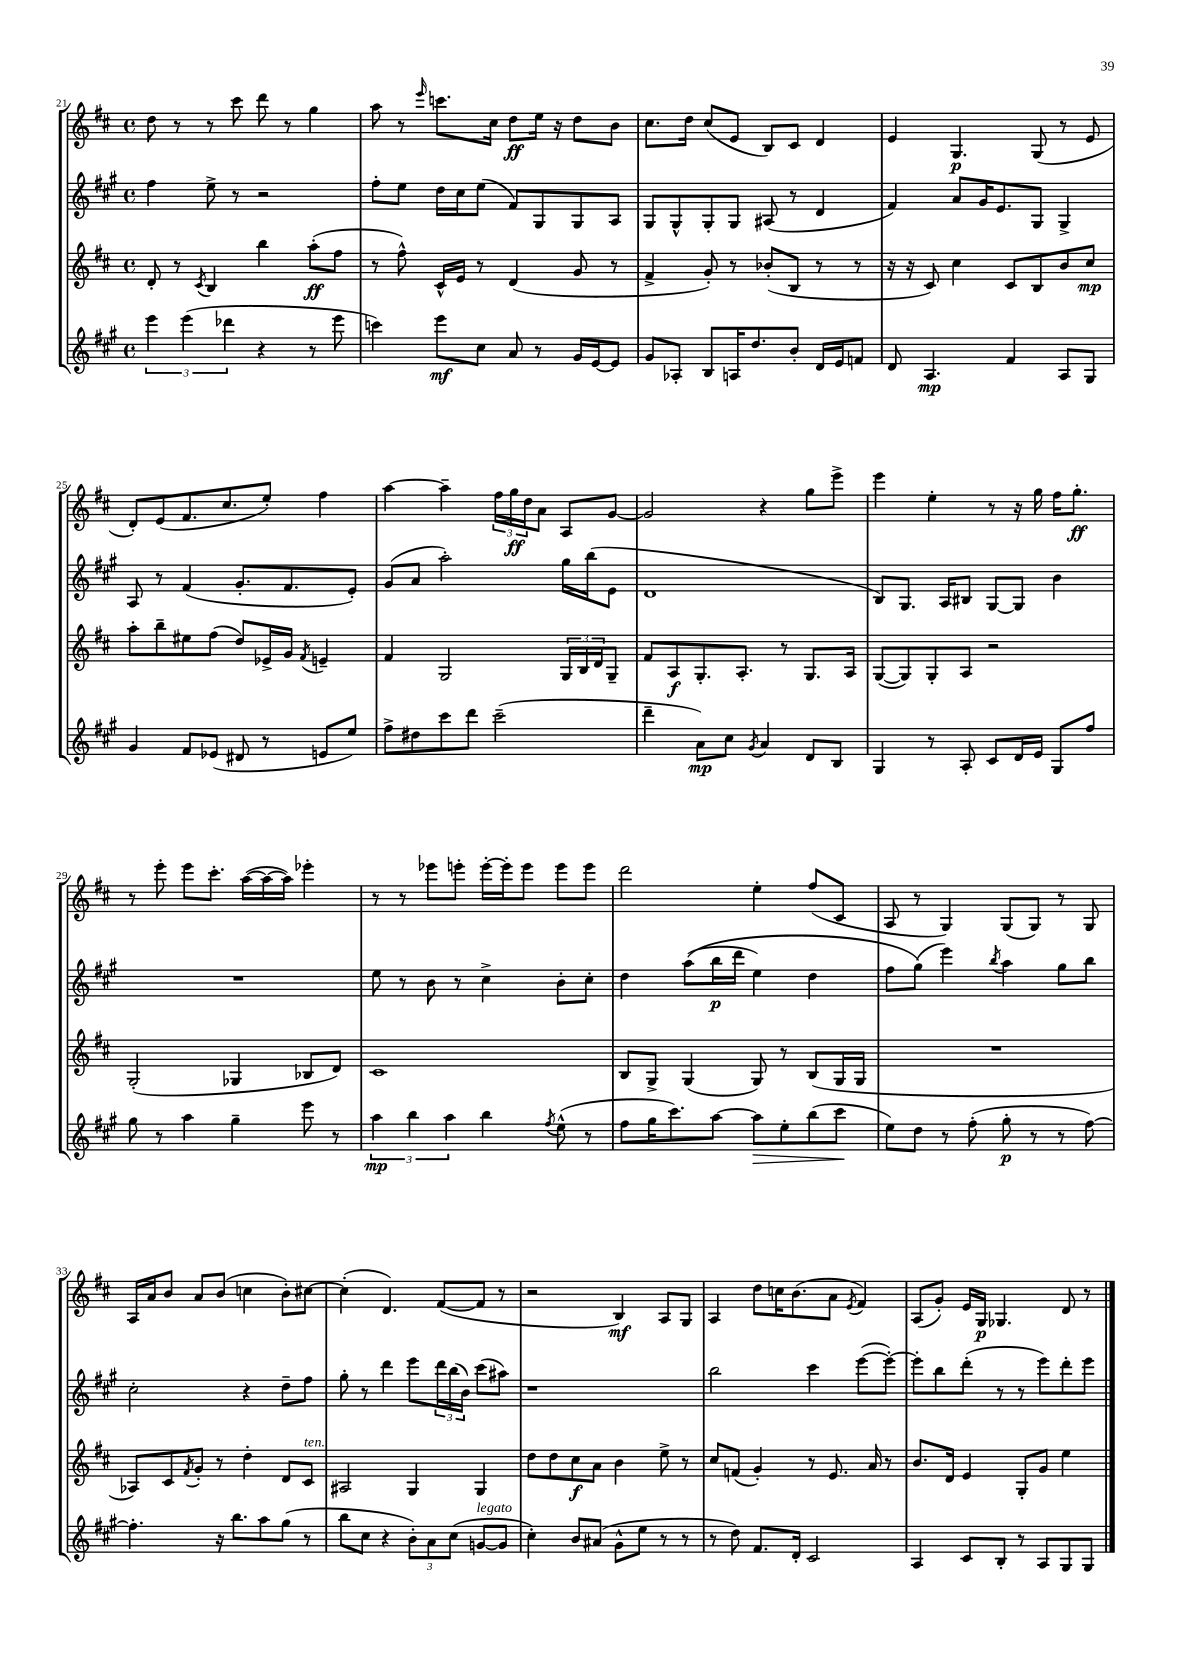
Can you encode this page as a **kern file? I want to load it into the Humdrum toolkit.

**kern	**kern	**kern	**kern
*staff4	*staff3	*staff2	*staff1
*clefG2	*clefG2	*clefG2	*clefG2
*k[f#c#g#]	*k[f#c#]	*k[f#c#g#]	*k[f#c#]
*M4/4	*M4/4	*M4/4	*M4/4
*met(c)	*met(c)	*met(c)	*met(c)
6eee	8d'	4ff#	8dd
.	8r	.	8r
(6eee	.	.	.
.	8qc#	.	.
.	4B	8ee^	8r
6ddd-	.	.	.
.	.	8r	8ccc#
4r	4bb	2r	8ddd
.	.	.	8r
8r	(8aa'	.	4gg
8eee	8ff#	.	.
=	=	=	=
4ccc)	8r	8ff#'	8aa
.	8ff#^^)	8ee	8r
.	.	.	16qqeee
8eee	16c#^^	16dd	8.ccc
.	16e	16cc#	.
8cc#	8r	(8ee	.
.	.	.	16cc#
8a	(4d	8f#)	8dd
8r	.	8G#	16ee
.	.	.	16r
16g#	8g	8G#	8dd
[16e	.	.	.
8e]	8r	8A	8b
=	=	=	=
8g#	4f#^	8G#	8.cc#
8A-'	.	8G#^^	.
.	.	.	16dd
8B	8g')	8G#'	(8cc#
16A	8r	8G#	8e
8.dd	.	.	.
.	(8b-'	(8A#	8B)
8b'	8B	8r	8c#
16d	8r	4d	4d
16e	.	.	.
8f	8r	.	.
=	=	=	=
8d	16r	4f#)	4e
.	16r	.	.
4.A	8c#)	.	.
.	4cc#	8a	4.G
.	.	16g#	.
.	.	8.e	.
4f#	8c#	.	.
.	8B	8G#	(8G
8A	8b	4G#^	8r
8G#	8cc#	.	8e
=	=	=	=
4g#	8aa'	8A	8d')
.	8bb~	8r	(8e
8f#	8ee#	(4f#	8.f#
(8e-	(8ff#	.	.
.	.	.	8.cc#
8d#	8dd)	8.g#'	.
8r	16e-^	.	8ee')
.	16g	8.f#	.
.	8qf#	.	.
8e	4e~	.	4ff#
8ee)	.	8e')	.
=	=	=	=
8ff#^	4f#	(8g#	[4aa
8dd#	.	8a	.
8ccc#	2G	2aa')	4aa~]
8ddd	.	.	.
(2ccc#~	.	.	24ff#
.	.	.	24gg
.	.	.	24dd
.	.	.	8a
.	24G	16gg#	8A
.	24B	.	.
.	.	(16bb	.
.	24d	.	.
.	8G~	8e	[8g
=	=	=	=
4ddd~	8f#	1d	2g]
.	8A	.	.
8a)	8.G'	.	.
8cc#	.	.	.
.	8.A'	.	.
8qg#	.	.	.
4a	.	.	4r
.	8r	.	.
8d	8.G	.	8gg
8B	.	.	8eee^
.	16A	.	.
=	=	=	=
4G#	([8G	8B)	4eee
.	8G])	8.G#	.
8r	8G'	.	4ee'
.	.	16A	.
8A'	8A	8B#	.
8c#	2r	[8G#	8r
16d	.	8G#]	16r
16e	.	.	16gg
8G#	.	4b	16ff#
.	.	.	8.gg'
8ff#	.	.	.
=	=	=	=
8gg#	(2G'	1r	8r
8r	.	.	8eee'
4aa	.	.	8eee
.	.	.	8.ccc#'
4gg#~	4G-	.	.
.	.	.	([16aa
.	.	.	16aa_
.	.	.	16aa])
8eee	8B-	.	4eee-'
8r	8d)	.	.
=	=	=	=
6aa	1c#	8ee	8r
.	.	8r	8r
6bb	.	.	.
.	.	8b	8eee-
6aa	.	.	.
.	.	8r	8eee'
4bb	.	4cc#^	[16eee'
.	.	.	16eee']
.	.	.	8eee
8qff#	.	.	.
(8ee^^	.	8b'	8eee
8r	.	8cc#'	8eee
=	=	=	=
8ff#	8B	4dd	2ddd
16gg#	8G^	.	.
8.ccc#)	.	.	.
.	(4G	&((8aa	.
[8aa	.	16bb	.
.	.	16ddd	.
8aa]	8G)	4ee)	4ee'
8ee'	8r	.	.
(8bb	(8B	4dd	(8ff#
8ccc#	16G	.	8c#
.	16G	.	.
=	=	=	=
8ee)	1r	8ff#	8A
8dd	.	(8gg#&)	8r
8r	.	4eee)	4G)
(8ff#'	.	.	.
.	.	8qbb	.
8gg#'	.	4aa	(8G
8r	.	.	8G)
8r	.	8gg#	8r
[8ff#)	.	8bb	8G
=	=	=	=
4.ff#']	8A-)	2cc#'	16A
.	.	.	16a
.	8c#	.	8b
.	8qf#	.	.
.	8g'	.	8a
16r	8r	.	(8b
8.bb	.	.	.
.	4dd'	4r	4cc
8aa	.	.	.
(8gg#	8d	8dd~	8b')
8r	8c#	8ff#	[8cc#
=	=	=	=
8bb	2A#	8gg#'	(4cc#']
8cc#	.	8r	.
4r	.	4ddd	4.d)
12b')	4G	8eee	.
12a	.	.	.
.	.	24ddd	([8f#
(12cc#	.	(24bb	.
.	.	24b)	.
[8g	4G	(8ccc#	8f#]
8g]	.	8aa#)	8r
=	=	=	=
4cc#')	8dd	1r	2r
.	8dd	.	.
8b	8cc#	.	.
(8a#	8a	.	.
8g#^^	4b	.	4B)
8ee	.	.	.
8r	8ee^	.	8A
8r	8r	.	8G
=	=	=	=
8r	8cc#	2bb	4A
8dd)	(8f	.	.
8.f#	4g')	.	8dd
.	.	.	16cc
16d'	.	.	(8.b
2c#	8r	4ccc#	.
.	8.e	.	8a
.	.	.	8qe
.	.	([8eee	4f#)
.	16a	.	.
.	8r	8eee'_)	.
=	=	=	=
4A	8.b	8eee']	(8A
.	.	8bb	8g')
.	16d	.	.
8c#	4e	(8ddd'	16e
.	.	.	16G
8B'	.	8r	4.G-
8r	8G'	8r	.
8A	8g	8eee)	.
8G#	4ee	8ddd'	8d
8G#	.	8eee	8r
==	==	==	==
*-	*-	*-	*-
